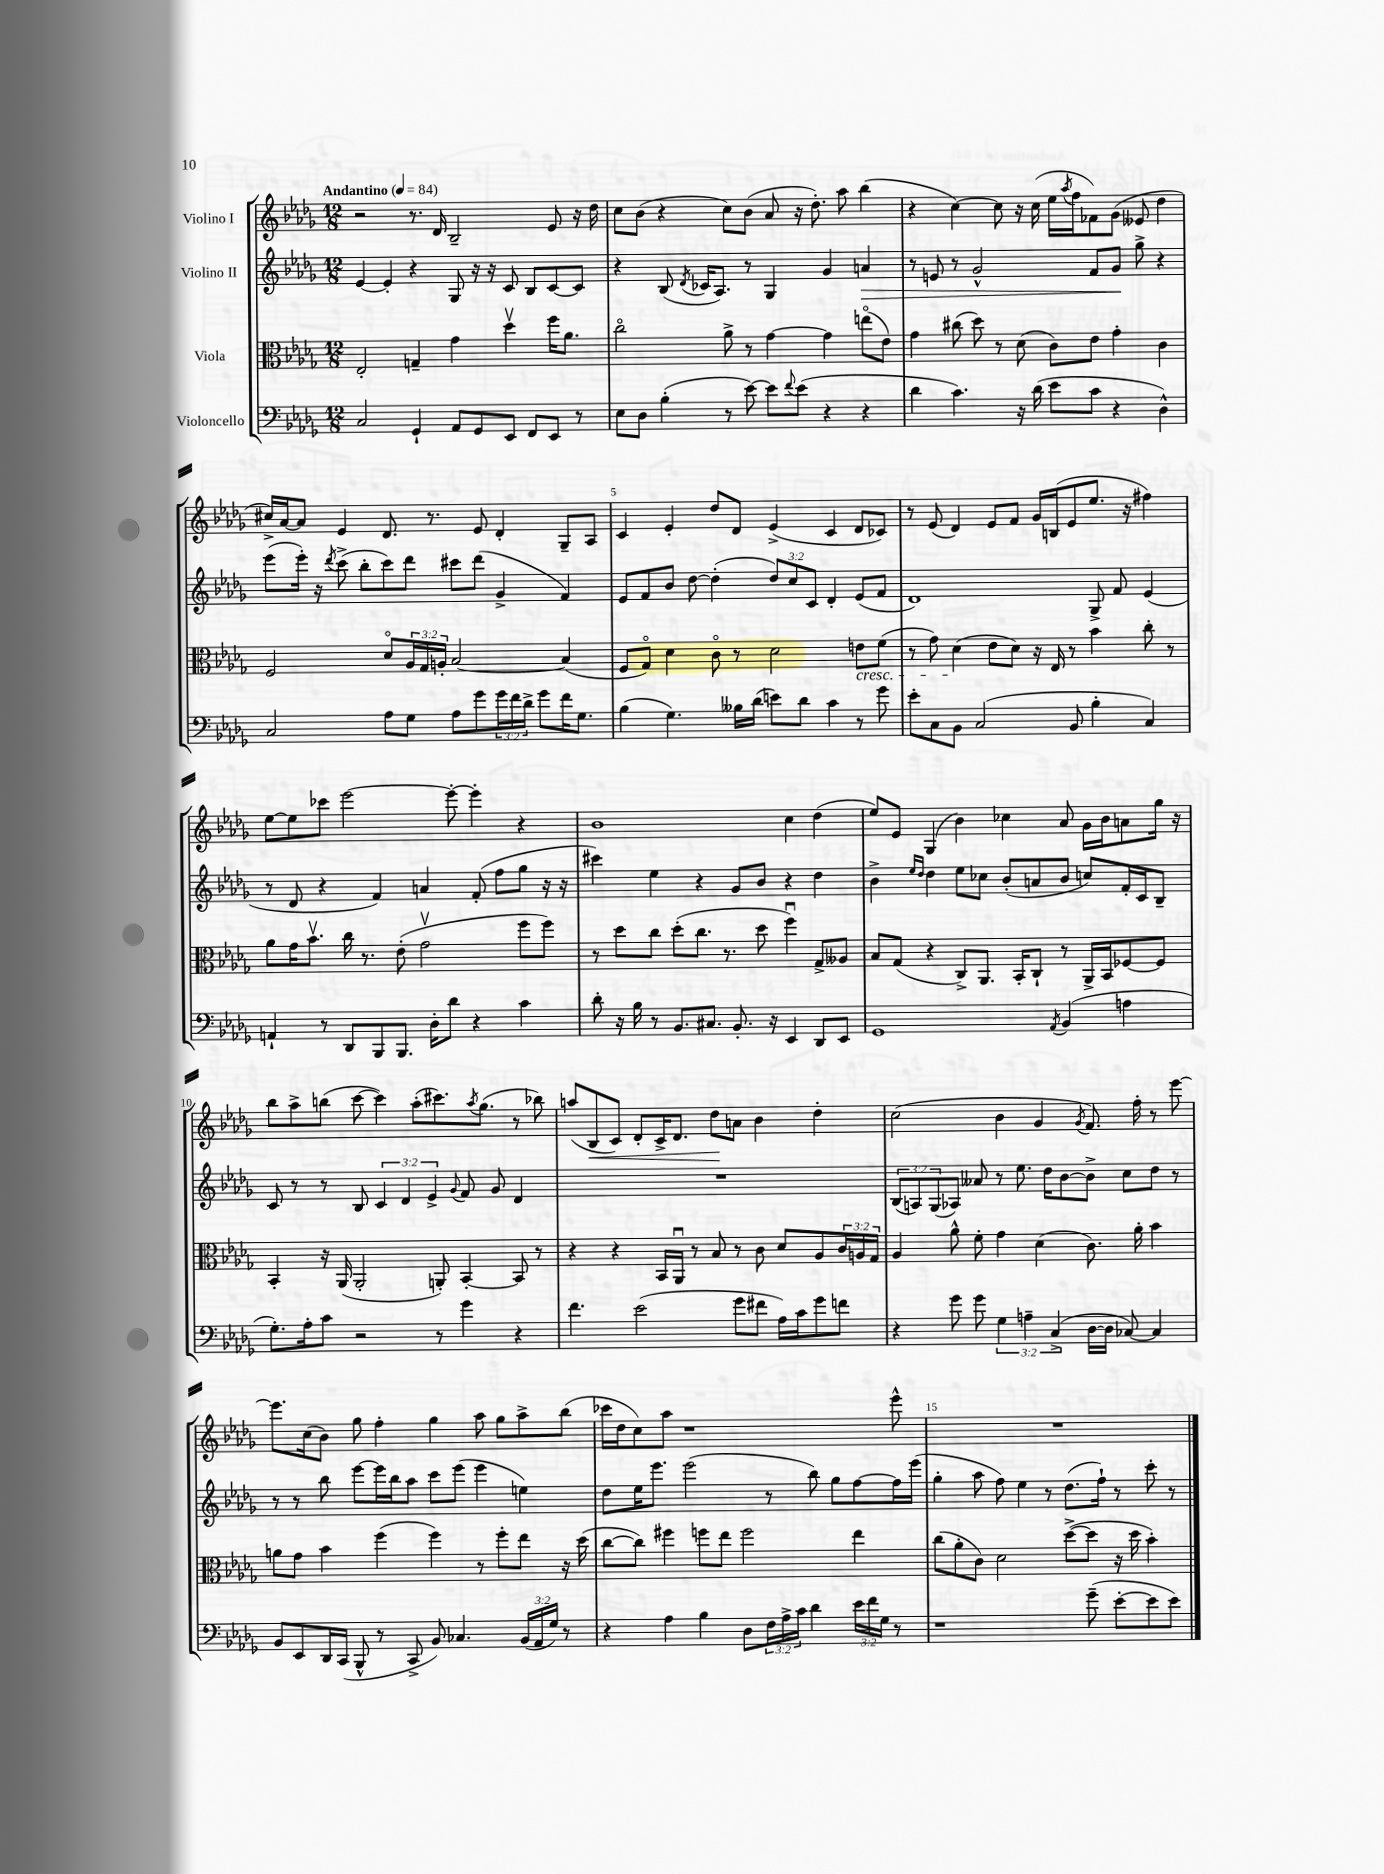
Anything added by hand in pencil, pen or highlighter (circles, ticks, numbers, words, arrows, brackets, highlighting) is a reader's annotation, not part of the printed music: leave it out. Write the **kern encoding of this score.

**kern	**kern	**kern	**dynam	**kern	**dynam
*part4	*part3	*part2	*part2	*part1	*part1
*staff4	*staff3	*staff2	*staff2	*staff1	*staff1
*I"Violoncello	*I"Viola	*I"Violino II	*	*I"Violino I	*
*clefF4	*clefC3	*clefG2	*	*clefG2	*
*k[b-e-a-d-g-]	*k[b-e-a-d-g-]	*k[b-e-a-d-g-]	*	*k[b-e-a-d-g-]	*
*M12/8	*M12/8	*M12/8	*	*M12/8	*
*MM84	*MM84	*MM84	*	*MM84	*
=1	=1	=1	=1	=1	=1
!	!	!	!	!LO:TX:a:B:t=Andantino	!
2C/	2E-'/	[4e-/	.	2r	.
.	.	4e-'/]	.	.	.
4GG-`/	4Gn~/	4r	.	8.r	.
.	.	.	.	16d-/	.
8AA-/L	4g-\	8G-/	.	2B-~/	.
8GG-/	.	16r	.	.	.
.	.	16r	.	.	.
8EE-/J	4dd-v\	8c/	.	.	.
8FF/L	.	8B-/L	.	.	.
8EE-/J	16ff\KL	[8c/	.	8e-/	.
.	8.a-\J	.	.	.	.
8r	.	8c/J]	.	16r	.
.	.	.	.	16dd-\	.
=2	=2	=2	=2	=2	=2
8E-\L	2cc\	4r	.	8cc\L	.
8D-\J	.	.	.	(8b-\J	.
(4B-'\	.	(8B-/	.	4r	.
.	.	8qd-/	.	.	.
.	.	16c-X/KL	.	.	.
.	.	8.A-/J)	.	.	.
8r	8a-^\	.	.	8cc\L)	.
[8e-\)	8r	8r	.	(8b-\J	.
8e-\L]	[4g-\	4G-/	.	8a-/	.
8qqf/	.	.	.	.	.
(8e-\J	.	.	.	16r	.
.	.	.	.	8.dd-'\)	.
4r	4g-\]	4g-/	.	.	.
.	.	.	.	8aa-\	.
!	!	!	!LO:HP:b	!	!
4r	(8een\L	4an/	>	(4bb-\	.
.	8e-\J)	.	.	.	.
=3	=3	=3	=3	=3	=3
4d-\	4g-\	8r	.	4r	.
.	.	8en/	.	.	.
4.c\)	(8cc#X\	8r	.	[4cc\)	.
.	8dd-\)	2g-^^/	.	.	.
.	8r	.	.	8cc\]	.
16r	(8d-\	.	.	16r	.
(16d-\	.	.	.	(16cc\	.
8e-\L	8c\L)	.	.	16ee-\LL	.
.	.	.	.	8qaa-/	.
.	.	.	.	16ff\J	.
8c\J	8e-\J	8f/L	.	8f-X\)	.
4r	4g-'\	8g-/J	.	(8g-\J	.
.	.	8gg-^\	]	8e--X/	.
4D-^^\)	4c\	4r	.	4dd-\	.
!!LO:LB:g=z
=4	=4	=4	=4	=4	=4
2C/	2F/	(8eee-\L	.	16cc#X^/LL)	.
.	.	.	.	[16a-/J	.
.	.	16eee-'\Jk)	.	8a-/J]	.
.	.	16r	.	.	.
.	.	8qddd-/	.	.	.
.	.	(8ccc^\	.	4e-/	.
.	.	8bb-'\L	.	.	.
8A-\L	8d-/L	8ccc\)	.	8.d-/	.
8G-\J	24A-/L	8ddd-\J	.	.	.
.	24G-/	.	.	.	.
.	.	.	.	8.r	.
.	24An'/JJ	.	.	.	.
8A-\L	[2B-/	8ccc#X\L	.	.	.
8g-\	.	(8ddd-\J	.	8e-/	.
24g-\L	.	4g-^/	.	4d-'/	.
24f\	.	.	.	.	.
24d-^\JJ	.	.	.	.	.
8g-\L	.	.	.	.	.
16f\K	(4B-/]	4f/)	.	8G-~/L	.
8.G-\J	.	.	.	.	.
.	.	.	.	8A-/J	.
=5	=5	=5	=5	=5	=5
(4B-\	8F/L	8e-/L	.	4c/	.
.	8G-/J)	8f/	.	.	.
4.G-\)	4d-\	8b-/J	.	4e-'/	.
.	.	[8dd-\	.	.	.
.	8c\	(4dd-'\]	.	8dd-/L	.
16B--X\LL	8r	.	.	8d-/J	.
(16d-\JJ	.	.	.	.	.
8en\L)	2d-\	12dd-/L)	.	(4e-^/	.
.	.	12cc/	.	.	.
8d-\J	.	.	.	.	.
.	.	12c/J	.	.	.
4c\	.	4d-'/	.	4c/	.
!	!LO:TX:b:i:t=cresc.	!	!	!	!
8r	8en\L	(8e-/L	.	8d-/L	.
8g-\	(8f\J	8f/J	.	8c-X/J)	.
=6	=6	=6	=6	=6	=6
8e-'\L	8r	1d-)	.	8r	.
8C\	8g-\)	.	.	(8e-/	.
8BB-\J	(4d-\	.	.	4d-/)	.
(2C/	.	.	.	.	.
.	8e-\L	.	.	8e-/L	.
.	8d-\J)	.	.	8f/J	.
.	16r	.	.	16g-/LL	.
.	16E-/	.	.	(16Bn/J	.
8BB-/	8r	.	.	8e-/	.
4B-'\	4b-\	8G-^/	.	8.ee-/J	.
.	.	8f/	.	.	.
.	.	.	.	16r	.
4C/)	8cc'\	(4e-/	.	4ff#X\)	.
.	8r	.	.	.	.
!!LO:LB:g=z
=7	=7	=7	=7	=7	=7
4AAn`/	8a-\L	8r	.	[8ee-\L	.
.	16g-\K	8d-/	.	8ee-\]	.
.	8.b-v\J	.	.	.	.
8r	.	4r	.	8ccc-X\J	.
8DD-/L	16cc\	.	.	[2eee-\	.
.	8.r	.	.	.	.
8BBB-/	.	4f/)	.	.	.
8.BBB-/J	(8e-'\	.	.	.	.
.	2g-v\	4an/	.	.	.
16D-'\KL	.	.	.	.	.
8d-\J	.	.	.	8eee-'\_	.
4r	.	(8f'/	.	4eee-'\]	.
.	.	8ff\L	.	.	.
4c\	8ff\L	8gg-\J	.	4r	.
.	8ff\J)	16r	.	.	.
.	.	16r	.	.	.
=8	=8	=8	=8	=8	=8
8d-'\	8r	4ccc#X\)	.	1b-	.
16r	8dd-\L	.	.	.	.
16B-\	.	.	.	.	.
8r	8cc\J	4ee-\	.	.	.
8.BB-/L	(8dd-'\L	.	.	.	.
.	8.cc\J	4r	.	.	.
8.C#X/J	.	.	.	.	.
.	8.r	.	.	.	.
8.BB-'/	.	8g-/L	.	.	.
.	8dd-\	8b-/J	.	.	.
16r	.	.	.	.	.
4EE-/	4ffu\)	4r	.	4cc\	.
8DD-/L	8G-^/L	4dd-\	.	(4dd-\	.
8EE-/J	8A--X/J	.	.	.	.
=9	=9	=9	=9	=9	=9
1GG-	8B-/L	4b-^\	.	8ee-/L)	.
.	(8G-/J	.	.	8e-/J	.
.	.	16qqee-/LL	.	.	.
.	.	16qqdd-/JJ	.	.	.
.	4r	4dd-\	.	(4G-/	.
.	8C^/L)	8ee-\L	.	4b-\)	.
.	8.AA-/J	8cc-X\J	.	.	.
.	.	(8b-'/L	.	4cc-X\	.
.	16BB-'/KL	.	.	.	.
.	8C`/J	8an/	.	.	.
8qAA-/	.	.	.	.	.
(4BB-/	8r	8b-/J	.	8a-/	.
.	16AA-^/LL	8ccn/L)	.	16g-\LL	.
.	16BB-/J	.	.	16b-\J	.
4An\	[8F-X/	16f'/L	.	8an\	.
.	.	16c/J	.	.	.
.	8F-/J]	8B-~/J	.	16gg-\Jk	.
.	.	.	.	16r	.
!!LO:LB:g=z
=10	=10	=10	=10	=10	=10
8.G-'\L)	4BB-'/	8c/	.	8bb-\L	.
.	.	8r	.	8aa-^\	.
16A-'\k	.	.	.	.	.
8c\J	16r	8r	.	(8bbn\J	.
.	(16AA-/	.	.	.	.
2r	2AA-'/	8B-/	.	[8ccc\	.
.	.	6c/	.	4ccc\])	.
.	.	6d-/	.	.	.
.	.	.	.	(8aa-'\L	.
.	.	6e-^/	.	.	.
8r	8AAn'/)	.	.	8.ccc#X\)	.
.	.	8qqg-/	.	.	.
4g-\	[4BB-'/	8f/	.	.	.
.	.	.	.	8qaa-/	.
.	.	.	.	(8.gg-\J	.
.	.	8g-/	.	.	.
4r	8BB-/]	4d-/	.	8r	.
.	8r	.	.	8bb-X\)	.
=11	=11	=11	=11	=11	=11
4.f\	4r	1.r	.	(8aan/L	.
!	!	!	!	!	!LO:HP:b
.	.	.	.	8B-/	<
.	4r	.	.	8c/J)	.
(2e-\	.	.	.	8d-'/L	.
.	16BB-/LL	.	.	16c^/K	.
.	16AA-u/JJ	.	.	8.d-/J	.
.	8r	.	.	.	.
.	8B-/	.	.	8dd-\L	.
8g-\L	8r	.	.	8an\J	[
8f#X\J	8c\	.	.	4b-\	.
16A-\LL)	8d-/L	.	.	.	.
16c\J	.	.	.	.	.
8g-\	8A-/	.	.	4dd-'\	.
8fn\J	24c/L	.	.	.	.
.	24An/	.	.	.	.
.	24G-/JJ	.	.	.	.
=12	=12	=12	=12	=12	=12
4r	4A-/	(12B-/L	.	(2cc\	.
.	.	12An/)	.	.	.
.	.	(12G-/	.	.	.
8g-\	8a-^^\	8A-X/J)	.	.	.
8g-\	8f'\	8a--X/	.	.	.
6G-\	4g-\	8r	.	4b-\	.
.	.	8.ee-\	.	.	.
6An~\	.	.	.	.	.
.	(4d-\	.	.	4g-/	.
.	.	16dd-\KL	.	.	.
(6C^/	.	.	.	.	.
.	.	[8b-\	.	.	.
.	.	.	.	8qg-/	.
[16D-\LL	8.c\)	8b-^\J]	.	8.f/)	.
16D-\JJ]	.	.	.	.	.
[8C-X/)	.	8cc\L	.	.	.
.	16a-'\	.	.	16ff'\	.
4C-/]	4b-\	8dd-\J	.	8r	.
.	.	8r	.	[8eee-\	.
!!LO:LB:g=z
=13	=13	=13	=13	=13	=13
8BB-/L	8an\L	8r	.	8.eee-\L]	.
8EE-/	8g-\J	8r	.	.	.
.	.	.	.	(16cc\k	.
16DD-/L	4b-\	8bb-\	.	8b-\J)	.
(16CC/JJ	.	.	.	.	.
8BBB-^^/	.	[8eee-\L	.	8gg-\	.
8r	(4ff\	16eee-\L]	.	4ff'\	.
.	.	16bb-\J	.	.	.
8CC^/	.	8aa-\J	.	.	.
8BB-/)	4ff\)	8ccc\L	.	4gg-\	.
4.C-X/	.	(8eee-\J	.	.	.
.	8r	4eee-\	.	8aa-\	.
.	8ff'\L	.	.	8gg-\L	.
(24BB-/LL	8ee-\J	4een\)	.	8aa-^\	.
24AA-/	.	.	.	.	.
24G-/JJ)	.	.	.	.	.
8r	16r	.	.	(8bb-\J	.
.	(16dd-\	.	.	.	.
=14	=14	=14	=14	=14	=14
4r	[8cc\L	8dd-\L	.	16ccc-X\LL	.
.	.	.	.	16dd-\J	.
.	8cc\J])	16ee-\K	.	8cc\)	.
.	.	8.eee-\J	.	.	.
4A-\	4ff#X\	.	.	8aa-\J	.
.	.	(2eee-\	.	1r	.
4B-\	8ffn\L	.	.	.	.
.	8ee-\J	.	.	.	.
8D-\L	2ff\	.	.	.	.
24F\L	.	8r	.	.	.
24A-^\	.	.	.	.	.
24c\JJ	.	.	.	.	.
4d-\	.	8bb-\)	.	.	.
.	.	8gg-\L	.	.	.
24e-\LL	4ee-\	[8ff\	.	.	.
24f\	.	.	.	.	.
24G-\JJ	.	.	.	.	.
8r	.	16ff\L]	.	8eee-^^\	.
.	.	(16eee-\JJ	.	.	.
=15	=15	=15	=15	=15	=15
1r	(8cc\L	4gg-'\	.	1.r	.
.	8a-'\	.	.	.	.
.	8c\J)	8aa-\	.	.	.
.	2d-\	8ff\)	.	.	.
.	.	4ee-\	.	.	.
.	.	8r	.	.	.
.	([8dd-^\L	(8.dd-\L	.	.	.
(8g-~\	8dd-\J]	.	.	.	.
.	.	16ff`\Jk)	.	.	.
[8e-'\L	16r	8r	.	.	.
.	16dd-\	.	.	.	.
8e-\]	4b-'\)	8ccc'\	.	.	.
8e-\J)	.	8r	.	.	.
==	==	==	==	==	==
*-	*-	*-	*-	*-	*-
